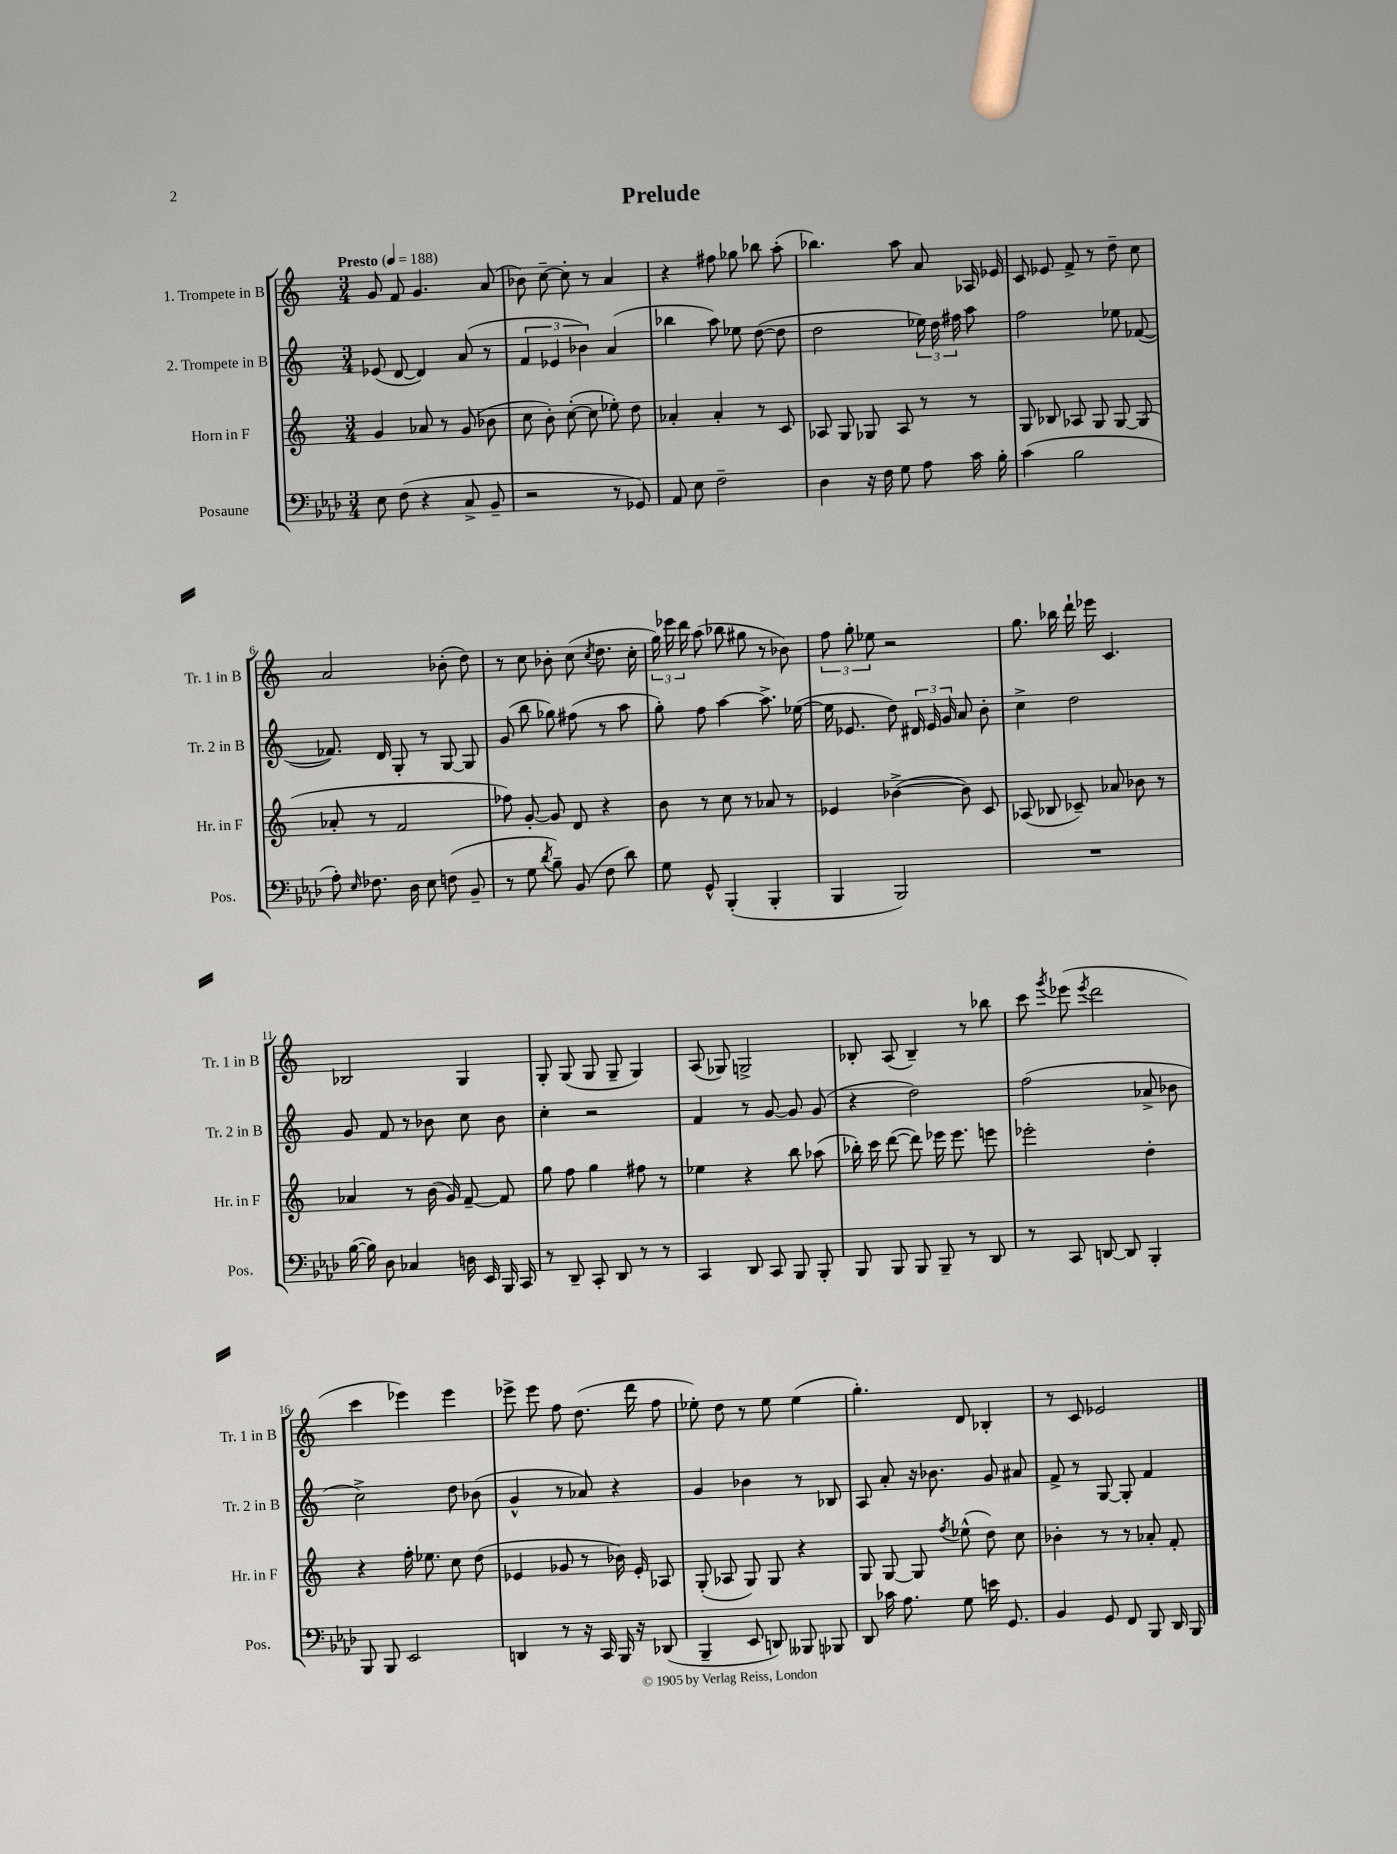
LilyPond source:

\header { title = "Prelude" }
<<
\new StaffGroup <<
\new Staff = "s0" \with { instrumentName = "1. Trompete in B" shortInstrumentName = "Tr. 1 in B" } {
    \clef treble \key c \major \numericTimeSignature \time 3/4 \tempo "Presto" 4 = 188
    \autoBeamOff g'8 f'8 g'4. a'8( |
    bes'8) c''8~-- c''8-. r8 a'4 |
    r4 fis''8 ges''8 bes''8 a''8-.( |
    bes''4.) a''8 a'8 aes16 ees'16 |
    c'8 ees'8 f'8-> r8 d''8-- c''8 |
    a'2 bes'8-.( d''8) |
    r8 c''8 bes'8-. c''8( \acciaccatura { c''8 } d''8. c''16-. |
    \tuplet 3/2 { g''16) ees'''16 d'''16 } a''8( bes''8 gis''8 r8 bes'8) |
    \tuplet 3/2 { f''8 g''8-. ees''8 } r2 |
    g''8. bes''16 d'''16-! ees'''16 c'4. |
    bes2 g4 |
    g8-. g8( g8 g8-- g4) |
    a8( ges8) g2-> |
    bes8-. a8( bes4--) r8 bes''8 |
    c'''8 \acciaccatura { g'''8 } ees'''8( \acciaccatura { ees'''8 } d'''2 |
    c'''4 ees'''4) ees'''4 |
    ees'''8-> ees'''8 f''8 d''8.( d'''16 f''8 |
    ees''8-.) d''8 r8 ees''8 ees''4( |
    g''4.-.) d'8 bes4-. |
    r8 c'8 ees'2 \bar "|." |
}
\new Staff = "s1" \with { instrumentName = "2. Trompete in B" shortInstrumentName = "Tr. 2 in B" } {
    \clef treble \key c \major \numericTimeSignature \time 3/4
    \autoBeamOff ees'8( d'8~ d'4) a'8( r8 |
    \tuplet 3/2 { f'4 ees'4 bes'4) } a'4( |
    bes''4 a''8) ees''8 d''8~( d''8 |
    d''2 \tuplet 3/2 { ees''16) d''16 fis''16 } a''8 |
    f''2 ees''8 fes'8~( |
    fes'8.) d'16 g8-. r8 g8~ g8 |
    g'8( b''8 ges''8) fis''8( r8 a''8 |
    g''8-.) f''8 a''4~ a''8.-> ees''16~( |
    ees''16 ees'8. d''8) \tuplet 3/2 { dis'16 ees'16 g'16 } a'8 b'8-. |
    c''4-> d''2 |
    g'8 f'8 r8 bes'8 c''8 bes'8 |
    c''4-. r2 |
    f'4 r8 g'8~ g'8 g'8( |
    r4 d''2) |
    f''2( aes'8-> bes'8 |
    c''2->) d''8 bes'8( |
    g'4-^ r8 aes'8) r4 |
    g'4 bes'4 r8 bes8 |
    a8 a'8-. r16 bes'8. g'8 ais'8 |
    f'8-> r8 g8~ g8-. f'4 \bar "|." |
}
\new Staff = "s2" \with { instrumentName = "Horn in F" shortInstrumentName = "Hr. in F" } {
    \clef treble \key c \major \numericTimeSignature \time 3/4
    \autoBeamOff g'4 aes'8 r8 g'8( bes'8 |
    c''8 b'8-.) c''8~-.( c''8 ees''8-.) d''8 |
    aes'4-. aes'4-. r8 c'8 |
    aes8 g8 ges8 aes8 r8 r8 |
    g8 bes8 aes8 g8 g8~ g8( |
    aes'8-. r8 f'2 |
    fes''8) g'8~-. g'8 d'8 r4 |
    b'8 r8 c''8 r8 aes'8 r8 |
    ees'4 bes'4~->( bes'8) c'8 |
    aes8( bes8 ces'8--) aes'8 bes'8 r8 |
    aes'4 r8 b'16( g'16) f'8~-- f'8 |
    g''8 f''8 g''4 fis''8 r8 |
    ees''4 r4 b''8 aes''8( |
    bes''16-.) c'''16 d'''8~( d'''8) ees'''16 ees'''8. e'''8 |
    ees'''2-. d''4-. |
    r4 f''16-. ees''8. c''8 d''8( |
    ees'4 ges'8 r8 bes'16) ees'16-. aes8 |
    g8-.( aes8 g8) g8 r4 |
    g8 g8~ g8 \acciaccatura { f''8 } ees''8-^( d''8) c''8 |
    bes'4-. r8 r8 aes'8-. f'8-. \bar "|." |
}
\new Staff = "s3" \with { instrumentName = "Posaune" shortInstrumentName = "Pos." } {
    \clef bass \key aes \major \numericTimeSignature \time 3/4
    \autoBeamOff ees8 f8( r4 c8-> bes,8-- |
    r2 r8 ges,8) |
    aes,8 ees8 f2-- |
    des4 r16 f16 g8 aes8 c'16 bes16-. |
    c'4( bes2 |
    aes8-.) \grace { ees16 } fes8. des16 ees8 f8( bes,8-- |
    r8 g8 \acciaccatura { des'8 } bes8--) bes,8( f8 des'8) |
    g8 g,8-^ bes,,4-.( bes,,4-. |
    bes,,4 bes,,2) |
    R2. |
    bes16~( bes16) des8 ces4 d16 ees,16 bes,,16 c,16 |
    r8 des,8-- c,8-. des,8 r8 r8 |
    c,4 des,8 c,8 bes,,8 bes,,8-. |
    bes,,8 bes,,8 bes,,8 bes,,8-- r8 des,8 |
    r8 c,8 d,8~ d,8 bes,,4-. |
    bes,,8 bes,,8 ees,2 |
    d,4 r8 r16 c,16 bes,,16 r16 des,8( |
    bes,,4-- ees,8 d,8) beses,,8 bes,,8 |
    des,8 ces'16 aes8. g8 e'16 g,8. |
    bes,4 g,8 f,8 bes,,8 des,16 bes,,16 \bar "|." |
}
>>
>>
